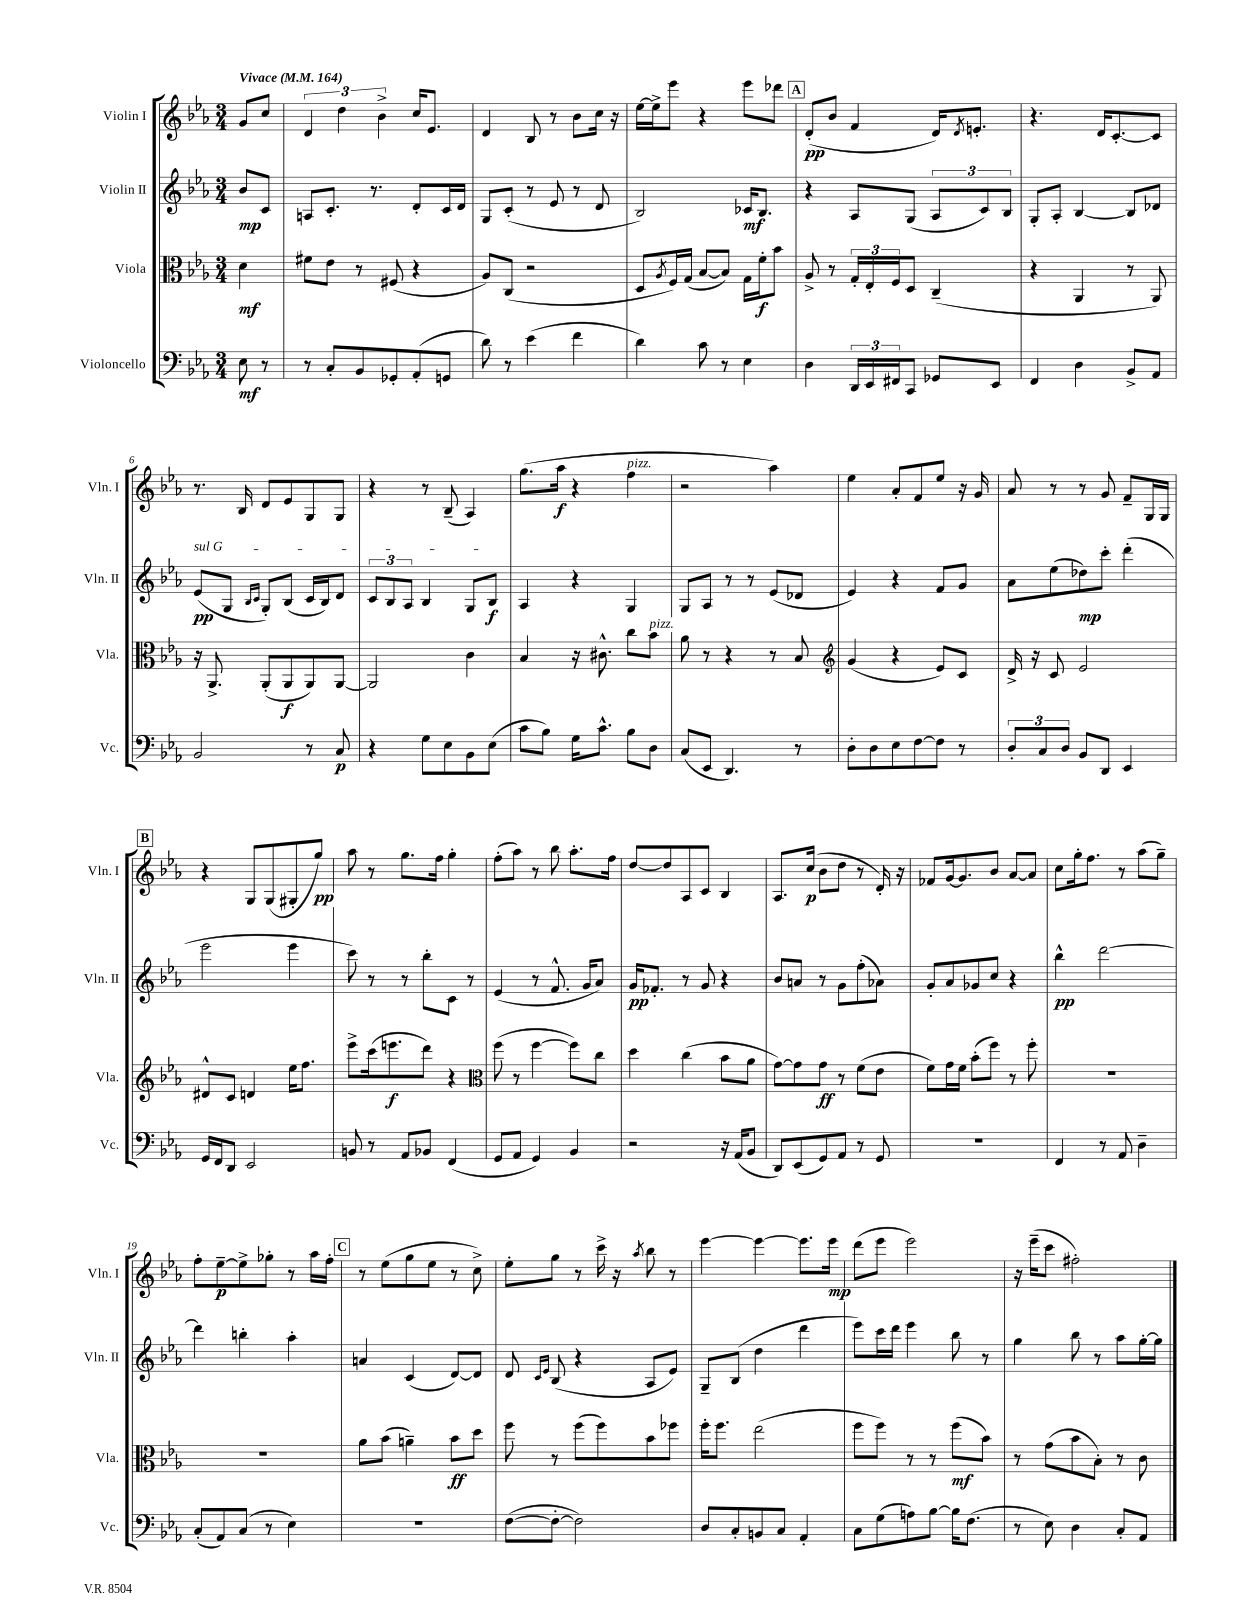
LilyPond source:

<<
\new StaffGroup <<
\new Staff = "s0" \with { instrumentName = "Violin I" shortInstrumentName = "Vln. I" } {
    \clef treble \key ees \major \numericTimeSignature \time 3/4 \partial 4 \tempo "Vivace" 4 = 164
    g'8 c''8 |
    \tuplet 3/2 { d'4 d''4 bes'4-> } c''16 ees'8. |
    d'4 bes8 r8 bes'8 c''16 r16 |
    ees''16~ ees''16-> ees'''8 r4 ees'''8 des'''8 |
    \mark \markup { \box "A" } d'8-.\pp( bes'8 f'4 d'16) \acciaccatura { d'8 } e'8.-. |
    r4. d'16 c'8.~-. c'8 |
    r8. bes16 d'8 ees'8 g8 g8 |
    r4 r8 bes8--( aes4) |
    g''8.( aes''16\f r4 f''4^\markup { \italic "pizz." } |
    r2 aes''4) |
    ees''4 aes'8-. f'8 ees''8 r16 g'16 |
    aes'8 r8 r8 g'8 f'8-- g16 g16 |
    \mark \markup { \box "B" } r4 g8 g8( gis8-. g''8\pp) |
    aes''8 r8 g''8. f''16 g''4-. |
    f''8-.( aes''8) r8 bes''8 aes''8.-. f''16 |
    d''8~ d''8 aes8 c'8 bes4 |
    aes8. c''16\p( bes'8 d''8 r8 d'16-.) r16 |
    fes'8 g'16~ g'8. bes'8 aes'8~ aes'8 |
    c''8 g''16-. f''8. r8 aes''8( g''8--) |
    f''8-. ees''8~--\p ees''8-> ges''8-. r8 aes''16 f''16-. |
    \mark \markup { \box "C" } r8 ees''8( g''8 ees''8 r8 c''8->) |
    ees''8-. g''8 r8 c'''16-> r16 \acciaccatura { aes''8 } bes''8 r8 |
    ees'''4~ ees'''4~ ees'''8. ees'''16\mp |
    d'''8( ees'''8 ees'''2) |
    r16 ees'''16--( c'''8 fis''2-.) \bar "|." |
}
\new Staff = "s1" \with { instrumentName = "Violin II" shortInstrumentName = "Vln. II" } {
    \clef treble \key ees \major \numericTimeSignature \time 3/4 \partial 4
    bes'8\mp c'8 |
    a8 c'8.-. r8. d'8-. c'16 d'16 |
    g8 c'8-.( r8 ees'8 r8 d'8 |
    bes2) ces'16\mf bes8. |
    \mark \markup { \box "A" } r4 aes8 g8( \tuplet 3/2 { aes8 c'8) bes8 } |
    g8-. aes8-. bes4~ bes8 des'8 |
    \once \override TextSpanner.bound-details.left.text = \markup { \italic "sul G" } ees'8\pp\startTextSpan( g8 \grace { bes16 c'16 } g8-.) bes8( c'16 bes16) d'8 |
    \tuplet 3/2 { c'8 bes8 aes8 } bes4 g8 bes8\f\stopTextSpan |
    aes4 r4 g4 |
    g8 aes8 r8 r8 ees'8( des'8 |
    ees'4) r4 f'8 g'8 |
    aes'8 ees''8( des''8\mp) c'''8-. d'''4-.( |
    \mark \markup { \box "B" } ees'''2 ees'''4 |
    c'''8) r8 r8 bes''8-. c'8 r8 |
    ees'4( r8 f'8.-^ g'16 aes'8) |
    g'16\pp fes'8.-. r8 g'8 r4 |
    bes'8 a'8 r8 g'8 f''8-.( aes'8) |
    g'8-. aes'8 ges'8 c''8 r4 |
    bes''4-^\pp d'''2~ |
    d'''4 b''4-. aes''4-. |
    \mark \markup { \box "C" } a'4 c'4( d'8~) d'8 |
    d'8 \grace { c'16 ees'16 } bes8( r4 aes8 ees'8) |
    g8-- bes8( d''4 d'''4 |
    ees'''8) c'''16 d'''16 ees'''4 bes''8 r8 |
    g''4 bes''8 r8 aes''8 g''16~-. g''16 \bar "|." |
}
\new Staff = "s2" \with { instrumentName = "Viola" shortInstrumentName = "Vla." } {
    \clef alto \key ees \major \numericTimeSignature \time 3/4 \partial 4
    d'4\mf |
    fis'8 ees'8 r8 fis8( r4 |
    aes8) c8( r2 |
    d8 \acciaccatura { aes8 } f16) g16( bes8~ bes8) g16 f'16-.\f bes'8 |
    \mark \markup { \box "A" } aes8-> r8 \tuplet 3/2 { g16-. ees16-. f16 } d8 c4--( |
    r4 aes,4 r8 aes,8) |
    r16 aes,8.-> aes,8-.( aes,8\f aes,8) aes,8~ |
    aes,2 c'4 |
    bes4 r16 cis'8.-^ c''8 bes'8^\markup { \italic "pizz." } |
    aes'8 r8 r4 r8 bes8 |
    \clef treble g'4( r4 ees'8) c'8 |
    d'16-> r16 c'8 ees'2 |
    \mark \markup { \box "B" } dis'8-^ c'8 d'4 ees''16 f''8. |
    ees'''8-> c'''16( e'''8.\f d'''8) r4 |
    \clef alto f''8( r8 f''4~ f''8) c''8 |
    d''4 c''4( bes'8 aes'8 |
    g'8~) g'8 g'8\ff r8 f'8( ees'8 |
    f'8) g'16 f'16 bes'8-.( f''8) r8 f''8-. |
    R2. |
    R2. |
    \mark \markup { \box "C" } aes'8 bes'8( a'4--) bes'8\ff d''8 |
    f''8 r8 f''8( f''8) bes'8 fes''8 |
    f''16-. f''8. ees''2( |
    f''8 f''8) r8 r8 f''8\mf( bes'8) |
    r8 g'8( bes'8 bes8-.) r8 c'8 \bar "|." |
}
\new Staff = "s3" \with { instrumentName = "Violoncello" shortInstrumentName = "Vc." } {
    \clef bass \key ees \major \numericTimeSignature \time 3/4 \partial 4
    ees8\mf r8 |
    r8 c8-. bes,8 ges,8-. aes,8-.( g,8 |
    d'8) r8 ees'4( f'4 |
    d'4) c'8 r8 ees4 |
    \mark \markup { \box "A" } d4 \tuplet 3/2 { d,16 ees,16 fis,16 } c,8 ges,8 ees,8 |
    f,4 d4 bes,8-> aes,8 |
    bes,2 r8 c8\p |
    r4 g8 ees8 bes,8 ees8( |
    c'8 bes8) g16 c'8.-^ bes8 d8 |
    c8( ees,8 d,4.) r8 |
    d8-. d8 ees8 f8~ f8 r8 |
    \tuplet 3/2 { d8-. c8 d8 } bes,8 d,8 ees,4 |
    \mark \markup { \box "B" } g,16 f,16 d,8 ees,2 |
    b,8 r8 aes,8 bes,8 f,4( |
    g,8 aes,8 g,4) bes,4 |
    r2 r16 aes,16( bes,8 |
    d,8) ees,8( g,8) aes,8 r8 g,8 |
    R2. |
    f,4 r8 aes,8 d4-- |
    c8-.( aes,8) c8( r8 ees4) |
    \mark \markup { \box "C" } R2. |
    f8~( f8~-. f2) |
    d8 c8-. b,8 c8 aes,4-. |
    c8 g8( a8) bes8~ bes16 f8.( |
    r8 ees8) d4 c8-. aes,8 \bar "|." |
}
>>
>>
